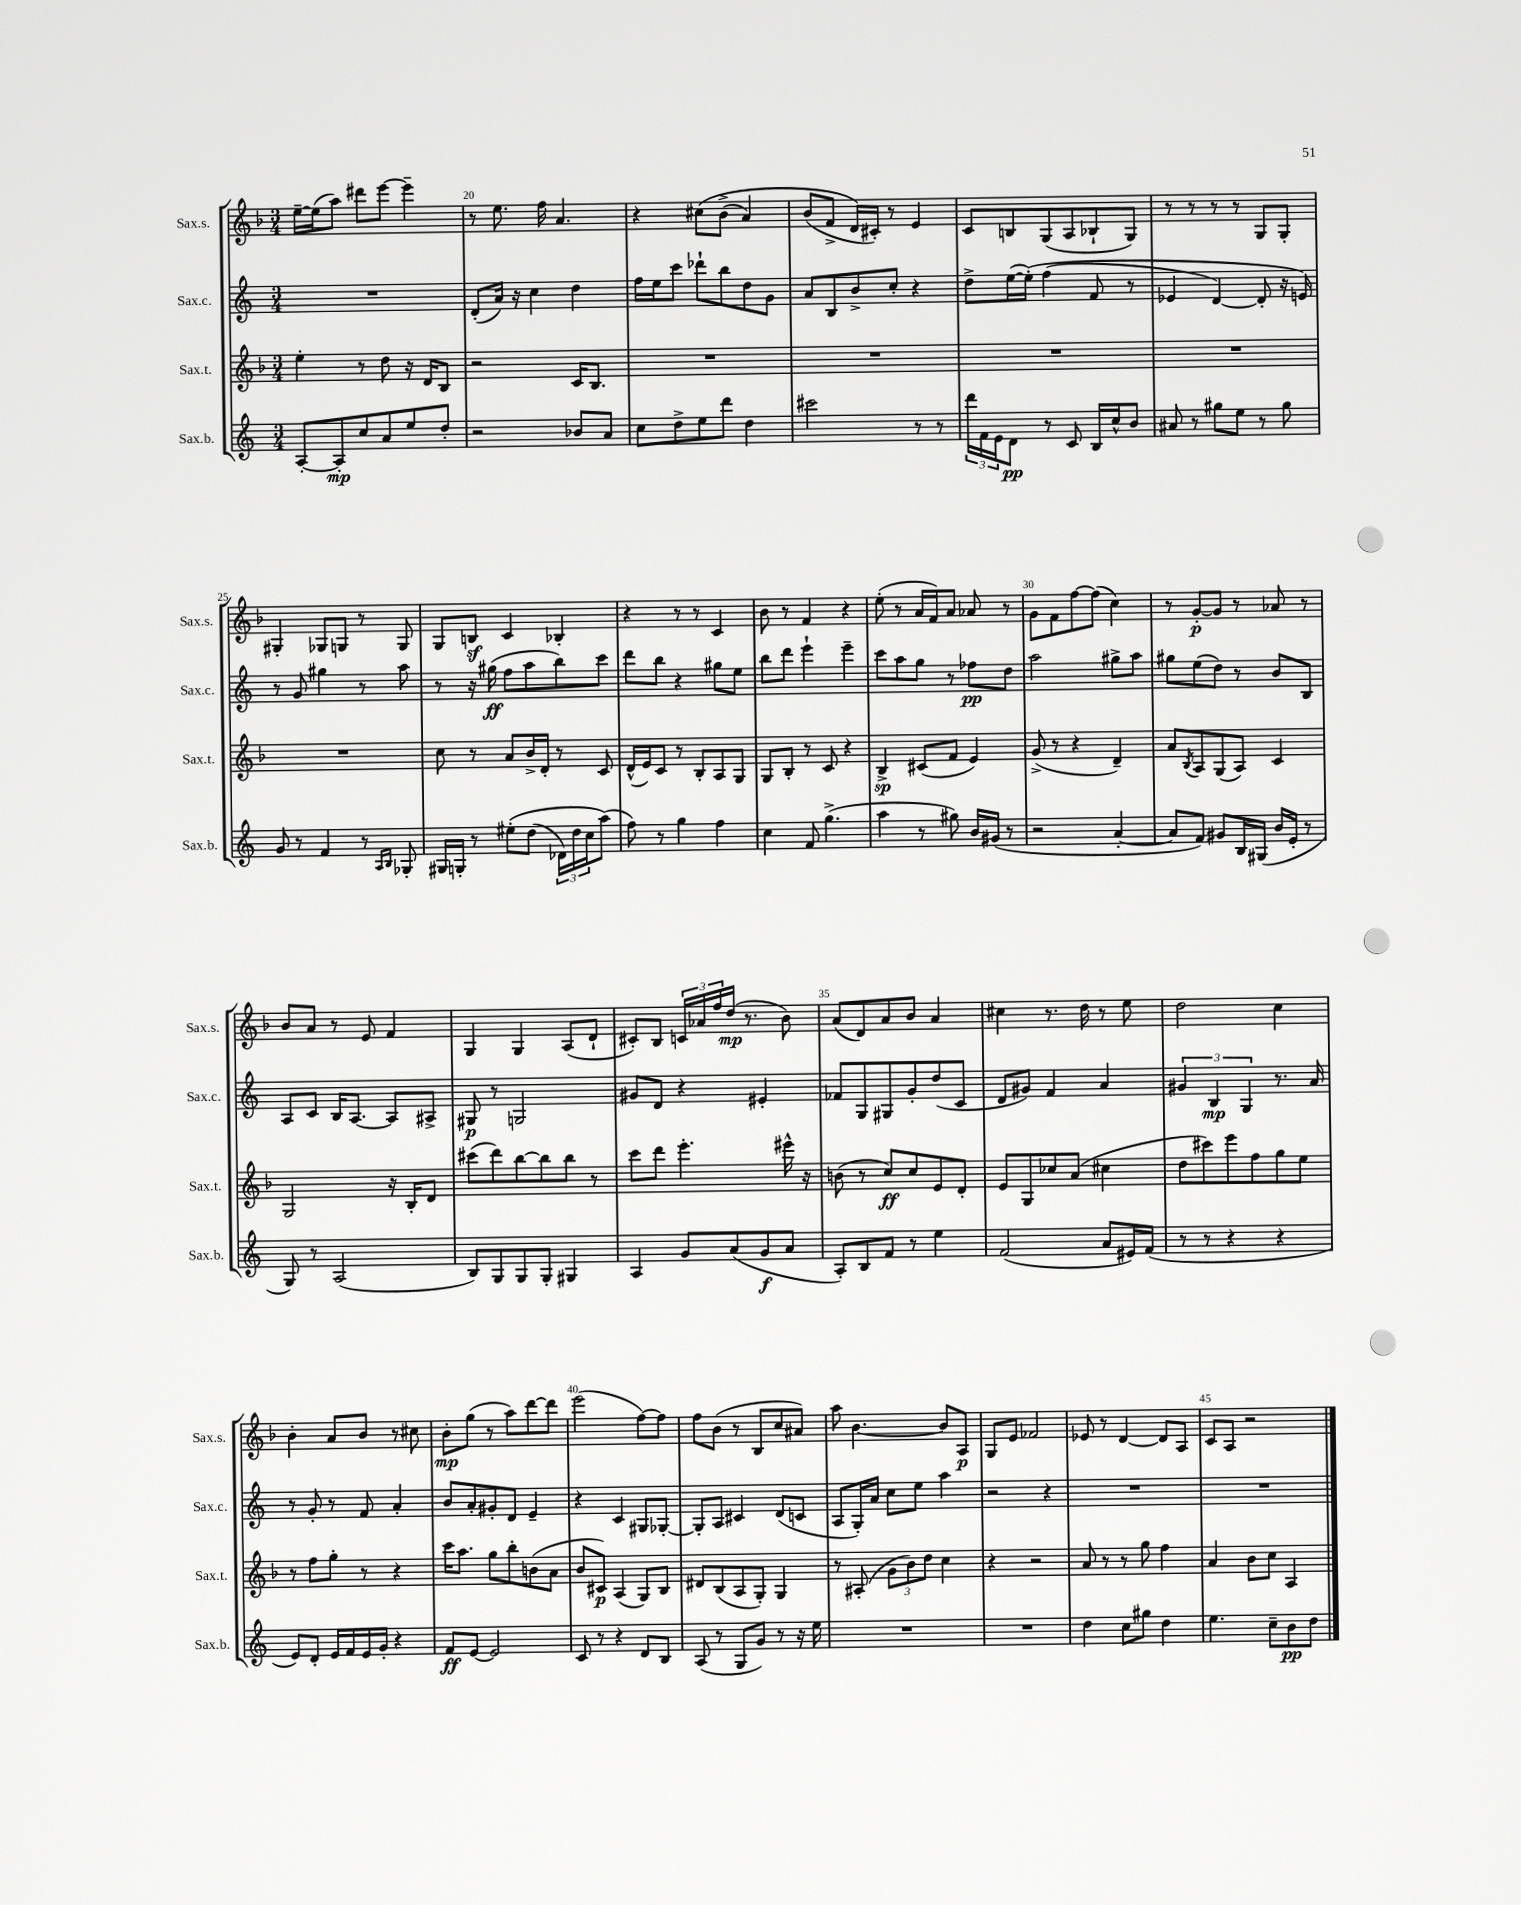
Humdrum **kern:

**kern	**kern	**kern	**kern
*staff4	*staff3	*staff2	*staff1
*clefG2	*clefG2	*clefG2	*clefG2
*k[]	*k[b-]	*k[]	*k[b-]
*M3/4	*M3/4	*M3/4	*M3/4
[8A'	4ee'	2.r	[16ee~
.	.	.	(16ee]
8A']	.	.	8aa)
8cc	8r	.	8ddd#
8a	8dd	.	[8eee
8ee	16r	.	4eee~]
.	16d	.	.
8dd'	8B-	.	.
=	=	=	=
2r	2r	(8d'	8r
.	.	16a)	8.ee
.	.	16r	.
.	.	4cc	.
.	.	.	16ff
.	.	.	4.a
8b-	16c	4dd	.
.	8.B-	.	.
8a	.	.	.
=	=	=	=
8cc	2.r	16ff	4r
.	.	16ee	.
8dd^	.	8ccc	.
8ee	.	8ddd-`	&(8cc#
8ddd	.	8bb	(8b-^
4dd	.	8dd	4a)
.	.	8g	.
=	=	=	=
2ccc#	2.r	8a	(8b-
.	.	8B	8f^
.	.	8b^	16d&)
.	.	.	16c#')
.	.	8cc'	8r
8r	.	4r	4e
8r	.	.	.
=	=	=	=
24ddd	2.r	8dd^	8c
24f	.	.	.
24e	.	.	.
8d	.	([16ee	8B
.	.	&(16ee'])	.
8r	.	(4ff	(8G
8c	.	.	8A
16B	.	8f	8B-`
16cc^^	.	.	.
8b	.	8r	8G)
=	=	=	=
8a#	2.r	4e-	8r
8r	.	.	8r
8gg#	.	[4d)	8r
8ee	.	.	8r
8r	.	8d']	8G
8gg#	.	16r	8G'
.	.	16e&)	.
=	=	=	=
8g	2.r	8r	4G#'
8r	.	8g	.
4f	.	4gg#	8G-
.	.	.	8G
8r	.	8r	8r
16qqA	.	.	.
16qqB	.	.	.
8G-'	.	8aa	8G
=	=	=	=
16G#	8cc	8r	8G
16G'	.	.	.
8r	8r	16r	8B
.	.	(16gg#	.
&(8ee#'	8a	8ff	4c
(8dd	16b-^	8aa	.
.	16d'	.	.
24d-)	8r	8bb)	4B-'
24dd	.	.	.
24cc	.	.	.
(8aa&)	8c	8ccc	.
=	=	=	=
8ff)	(16d^^	8ddd	4r
.	16e)	.	.
8r	8c	8bb	.
4gg	8r	4r	8r
.	8B-'	.	8r
4ff	8A	8gg#	4c
.	8G	8ee	.
=	=	=	=
4cc	8G	8bb	8b-
.	8B-'	8ddd	8r
8f	8r	4eee`	4f
(4.gg^	8c	.	.
.	4r	4eee~	4r
=	=	=	=
4aa	4B-^	8ccc	(8ee'
.	.	8aa	8r
8r	(8c#	8gg	16a
.	.	.	16f)
8gg#)	8f	8r	8a
16b	4e)	8ff-	8a-
(16g#	.	.	.
8r	.	8dd	8r
=	=	=	=
2r	(8g^	2aa	8g
.	8r	.	8f
.	4r	.	[8ff
.	.	.	(8ff]
[4a'	4d~)	8gg#^	4cc)
.	.	8aa	.
=	=	=	=
8a]	8a	8gg#	8r
.	8qB-	.	.
8f)	8A	(8ee	[8g'
8g#	(8G	8dd)	8g]
16B	8A)	8r	8r
(16G#	.	.	.
16b	4c	8b	8a-
16e'	.	.	.
8r	.	8B	8r
=	=	=	=
8G)	2G	8A	8b-
8r	.	8c	8a
(2A	.	16B	8r
.	.	[8.A	.
.	.	.	8e
.	16r	8A]	4f
.	16B-'	.	.
.	8d	8A#^	.
=	=	=	=
8B)	(8ccc#	8G#	4G
8G	8ddd)	8r	.
8G	[8bb-	2G	4G
8G'	8bb-]	.	.
4G#	8bb-	.	(8A
.	8r	.	8d`
=	=	=	=
4A	8ccc	8g#	8c#')
.	8ddd	8d	8B-
8g	4.eee'	4r	24c
.	.	.	24a-
.	.	.	24ff
(8a	.	.	(16dd
.	.	.	8.r
8g	.	4e#'	.
8a	16eee#^^	.	8b-)
.	16r	.	.
=	=	=	=
8A')	(8b	8f-	(8a
8B	8r	8G	8d)
8f	8cc)	8G#	8a
8r	8cc	8g'	8b-
4ee	8e	(8dd	4a
.	8d'	8c	.
=	=	=	=
(2f	8e	8d	4cc#
.	8G	8g#)	.
.	8cc-	4f	8.r
.	(8a	.	.
.	.	.	16dd
8a	4cc#	4a	8r
16e#)	.	.	8ee
(16f	.	.	.
=	=	=	=
8r	8dd	6g#	2dd
8r	8ccc#)	.	.
.	.	6B	.
4r	8eee	.	.
.	.	6G	.
.	8ff	.	.
4r	8gg	8.r	4cc
.	8ee	.	.
.	.	16a	.
=	=	=	=
8e)	8r	8r	4b-'
8d'	8ff	8g'	.
16e	8gg'	8r	8a
16f	.	.	.
16e	8r	8f	8b-
16g'	.	.	.
4r	4r	4a'	8r
.	.	.	8cc#
=	=	=	=
8f	16ccc	8b	8b-'
.	8.aa	.	.
[8e	.	8a'	(8gg
2e]	8gg	8g#'	8r
.	8bb-'	8d	8aa)
.	(8b	4e~	[8ddd
.	8a	.	8ddd]
=	=	=	=
8c	8b-	4r	(2eee
8r	8c#)	.	.
4r	(4A	4c	.
8d	8G)	8G#	[8ff)
8B	8B-	[8G-'	8ff]
=	=	=	=
(8A	8d#	8G-']	8ff
8r	(8B-	8A	(8b-
8G	8A	4c#	8r
8g)	8G')	.	8B-
8r	4G	(8d	8cc
16r	.	8c	8a#)
16ee	.	.	.
=	=	=	=
2.r	8r	8A	8aa
.	(8A#'	16G')	[4.b-
.	.	16a	.
.	12g	8cc	.
.	12b-)	.	.
.	.	8ee	.
.	12dd	.	.
.	4cc	4aa	8b-]
.	.	.	8A
=	=	=	=
2.r	4r	2r	8G
.	.	.	8e
.	2r	.	2f-
.	.	4r	.
=	=	=	=
4dd	8a	2.r	8e-
.	8r	.	8r
8cc	8r	.	[4d
8gg#	8gg	.	.
4dd	4ff	.	8d]
.	.	.	8A
=	=	=	=
4.ee	4a	2.r	8c
.	.	.	8A
.	8b-	.	2r
8cc~	8cc	.	.
8b	4A	.	.
8dd	.	.	.
==	==	==	==
*-	*-	*-	*-
